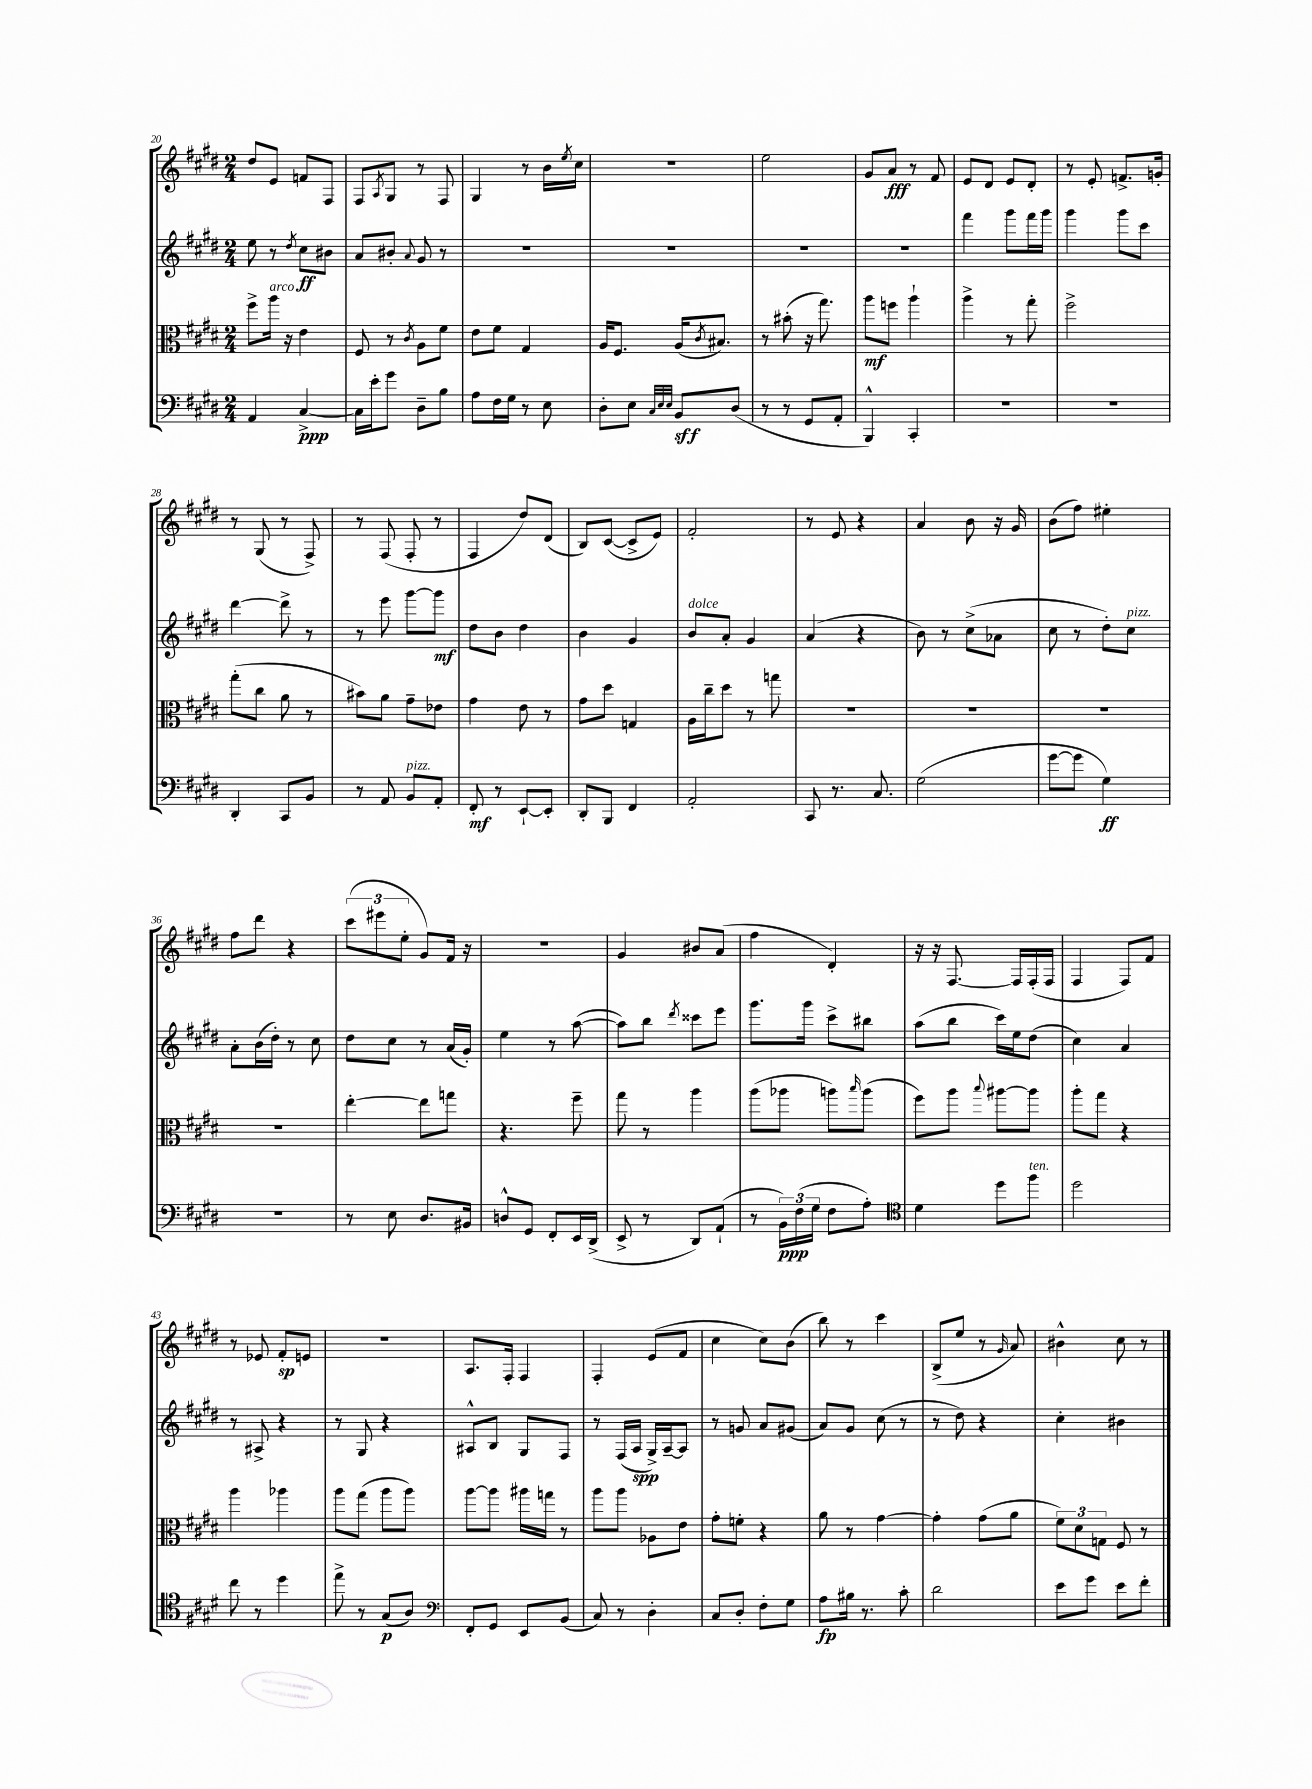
<<
\new StaffGroup <<
\new Staff = "s0" {
    \clef treble \key e \major \numericTimeSignature \time 2/4
    dis''8 e'8 f'8 fis8 |
    fis8 \acciaccatura { a8 } gis8 r8 fis8 |
    gis4 r8 b'16 \acciaccatura { e''8 } cis''16 |
    R2 |
    e''2 |
    gis'8 a'8\fff r8 fis'8 |
    e'8 dis'8 e'8 dis'8-. |
    r8 e'8-. f'8.-> g'16-. |
    r8 gis8( r8 fis8->) |
    r8 fis8( fis8-. r8 |
    fis4 dis''8) dis'8( |
    b8) cis'8~( cis'8-> e'8) |
    fis'2-. |
    r8 e'8 r4 |
    a'4 b'8 r16 gis'16 |
    b'8( fis''8) eis''4-. |
    fis''8 dis'''8 r4 |
    \tuplet 3/2 { cis'''8( eis'''8 e''8-. } gis'8) fis'16 r16 |
    r2 |
    gis'4 bis'8 a'8( |
    fis''4 dis'4-.) |
    r16 r16 fis8.~ fis16 fis16-.( fis16 |
    fis4 fis8) fis'8 |
    r8 ees'8 fis'8-.\sp e'8 |
    r2 |
    a8. fis16-. fis4 |
    fis4-. e'8( fis'8 |
    cis''4 cis''8) b'8( |
    b''8) r8 cis'''4 |
    b8->( e''8 r8 \grace { gis'16 } a'8) |
    bis'4-^ cis''8 r8 \bar "|." |
}
\new Staff = "s1" {
    \clef treble \key e \major \numericTimeSignature \time 2/4
    e''8 r8 \acciaccatura { dis''8 } cis''8\ff bis'8 |
    a'8 bis'8-. \appoggiatura { a'8 } gis'8 r8 |
    R2 |
    R2 |
    R2 |
    R2 |
    fis'''4 gis'''8 fis'''16 gis'''16 |
    gis'''4 gis'''8 cis'''8 |
    dis'''4~ dis'''8-> r8 |
    r8 e'''8 gis'''8~ gis'''8\mf |
    dis''8 b'8 dis''4 |
    b'4 gis'4 |
    b'8^\markup { \italic "dolce" } a'8-. gis'4 |
    a'4( r4 |
    b'8) r8 cis''8->( aes'8 |
    cis''8 r8 dis''8-.) cis''8^\markup { \italic "pizz." } |
    a'8-. b'16( dis''16-.) r8 cis''8 |
    dis''8 cis''8 r8 a'16( gis'16-.) |
    e''4 r8 a''8~( |
    a''8) b''8 \acciaccatura { dis'''8 } cisis'''8 e'''8 |
    gis'''8. gis'''16 cis'''8-> bis''8 |
    a''8( b''8 cis'''16) e''16 dis''8( |
    cis''4) a'4 |
    r8 ais8-> r4 |
    r8 gis8 r4 |
    ais8-^ b8 gis8 fis8 |
    r8 fis16( a16\spp gis16->) a16~-- a8 |
    r8 g'8 a'8 gis'8( |
    a'8) gis'8 cis''8( r8 |
    r8 dis''8) r4 |
    cis''4-. bis'4 \bar "|." |
}
\new Staff = "s2" {
    \clef alto \key e \major \numericTimeSignature \time 2/4
    fis''8-> a''16^\markup { \italic "arco" } r16 e'4 |
    fis8 r8 \acciaccatura { cis'8 } a8 fis'8 |
    e'8 fis'8 gis4 |
    a16 fis8. a16( \acciaccatura { cis'8 } bis8.) |
    r8 bis'8-.( r16 gis''8.) |
    a''8\mf f''8 a''4-! |
    a''4-> r8 gis''8-. |
    fis''2-> |
    gis''8-.( cis''8 a'8 r8 |
    bis'8) a'8 gis'8-- ees'8 |
    gis'4 e'8 r8 |
    gis'8 dis''8 g4 |
    a16 cis''16-- dis''8 r8 g''8 |
    R2 |
    R2 |
    R2 |
    R2 |
    e''4~-. e''8 g''8 |
    r4. fis''8-- |
    gis''8 r8 a''4 |
    a''8( aes''8 a''8) \grace { b''16 } a''8( |
    fis''8) a''8 \appoggiatura { b''8 } ais''8~ ais''8 |
    a''8-. gis''8 r4 |
    a''4 aes''4 |
    a''8 gis''8( a''8 a''8) |
    a''8~ a''8 ais''16 g''16 r8 |
    a''8 a''8 aes8 e'8 |
    gis'8-. f'8-. r4 |
    a'8 r8 gis'4~ |
    gis'4-. gis'8( a'8 |
    \tuplet 3/2 { fis'8) dis'8 g8 } fis8 r8 \bar "|." |
}
\new Staff = "s3" {
    \clef bass \key e \major \numericTimeSignature \time 2/4
    a,4 cis4~->\ppp |
    cis16 e'16-. gis'8 dis8-- b8 |
    a8 fis16 gis16 r8 e8 |
    dis8-. e8 \grace { cis32 e32 e32 } b,8\sff dis8( |
    r8 r8 gis,8 a,8-. |
    b,,4-^) cis,4-. |
    R2 |
    R2 |
    dis,4-. cis,8 b,8 |
    r8 a,8 b,8^\markup { \italic "pizz." } a,8-. |
    fis,8-.\mf r8 e,8~-! e,8-. |
    dis,8-. b,,8 fis,4 |
    a,2-. |
    cis,8 r8. cis8. |
    gis2( |
    gis'8~ gis'8 gis4\ff) |
    r2 |
    r8 e8 dis8. bis,16 |
    d8-^ gis,8 fis,8-. e,16 dis,16->( |
    e,8-> r8 dis,8) a,8-!( |
    r8 \tuplet 3/2 { b,16\ppp) fis16( gis16 } fis8 a8-.) |
    \clef tenor dis'4 dis''8 fis''8^\markup { \italic "ten." } |
    dis''2 |
    cis''8 r8 dis''4 |
    e''8-> r8 gis8\p( a8) |
    \clef bass fis,8-. gis,8 e,8 b,8( |
    cis8) r8 dis4-. |
    cis8 dis8-. fis8-. gis8 |
    a8\fp bis16 r8. cis'8-. |
    dis'2 |
    e'8 gis'8 e'8 fis'8-. \bar "|." |
}
>>
>>
\layout { \context { \Score currentBarNumber = #20 } }
